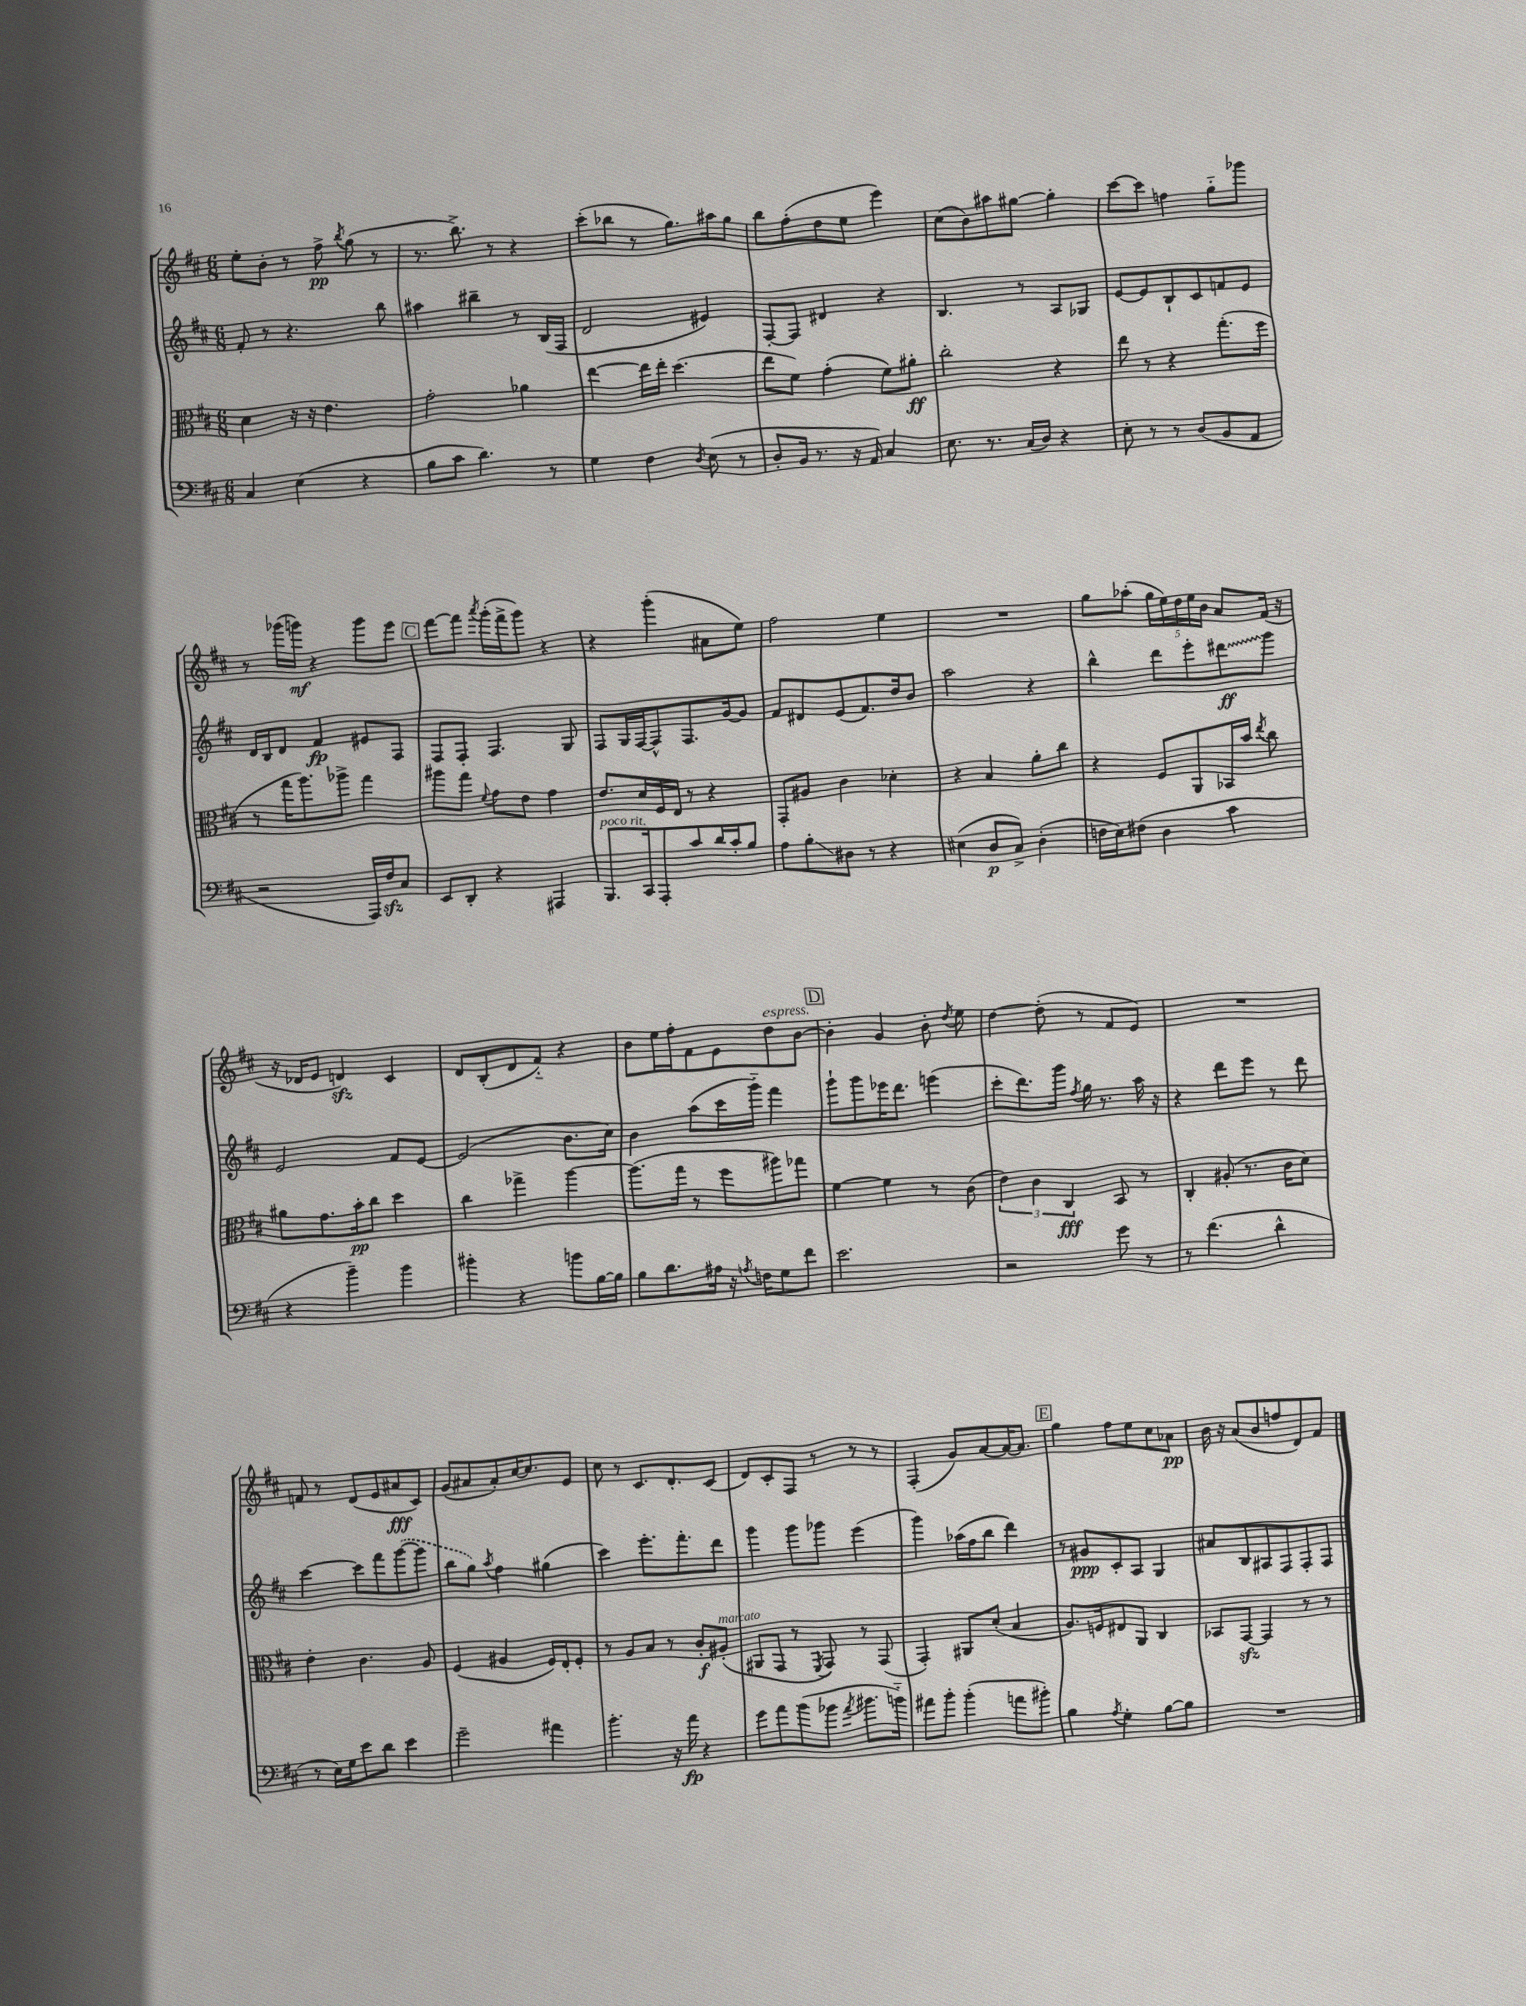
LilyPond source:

<<
\new StaffGroup <<
\new Staff = "s0" {
    \clef treble \key d \major \numericTimeSignature \time 6/8
    \autoBeamOff e''8[-. b'8]-. r8 fis''8->\pp \acciaccatura { b''8 } g''8( r8 |
    r8. b''8.->) r8 r4 |
    cis'''8[-.( bes''8] r8 g''8.[) ais''16 g''8] |
    b''8[ fis''8-.( d''8 e''8] e'''4) |
    cis''8[( b'8) ais''8 gis''8]~ gis''4-. |
    cis'''8[~ cis'''8] f''4 g''8[-_ ges'''8] |
    r8 ges'''16[( g'''16]\mf) r4 g'''8[ e'''8] |
    \mark \markup { \box "C" } fis'''8[~ fis'''8] \acciaccatura { a'''8 } g'''16[-.( fis'''16-> g'''8]) r4 |
    r4 g'''4-.( ais'8[ e''8]) |
    fis''2 e''4 |
    R2. |
    g''8[ aes''8]-.( \tuplet 5/4 { g''16[ e''16) d''16 e''16 b'16] } a'8[ fis'16]( r16 |
    r16 des'16[ e'8] d'4\sfz) cis'4 |
    d'8[ b8-.( d'8 fis'8]-_) r4 |
    b'8[ e''16 fis''16-. fis'8 e'8 d''8^\markup { \italic "espress." } b'8]~ |
    \mark \markup { \box "D" } b'4-. g'4 b'8-. \acciaccatura { d''8 } e''8 |
    d''4~ d''8-.( r8 fis'8[ e'8]) |
    R2. |
    f'8 r8 d'8[( e'8 ais'8\fff cis'8]) |
    g'8[( ais'8 ais'8-.) cis''16~ cis''8. e'8] |
    cis''8 r8 cis'8.[ d'8.-. cis'8]( |
    d'8[) cis'8-. fis8] r8 r8 r8 |
    fis4-.( g'8[) a'8~ a'16~ a'8.] |
    \mark \markup { \box "E" } g''4 fis''8[ e''8 cis''8 aes'8]\pp |
    b'16 r16 a'8[( b'8 f''8 d'8) fis'8] \bar "|." |
}
\new Staff = "s1" {
    \clef treble \key d \major \numericTimeSignature \time 6/8
    \autoBeamOff fis'8-. r8 r4. b''8 |
    ais''4 bis''4-- r8 b16[( fis16] |
    d'2 eis'4) |
    fis8[~-. fis8] dis'4 r4 |
    b4. r8 a8[ ges8] |
    e'8[~ e'8 b8-! cis'8 f'8 e'8] |
    d'16[ b16 d'8] fis'4\fp eis'8[ fis8] |
    \mark \markup { \box "C" } fis8[ fis8]-. fis4. g8 |
    fis8[ g16 fis16~ fis8-^ fis8. g'16~ g'8] |
    fis'8[ dis'8 e'8( fis'8.) d''16 b'8] |
    a''2 r4 |
    b''4-^ d'''8[ e'''8-. \once \override Glissando.style = #'zigzag dis'''8\glissando\ff g'''8] |
    e'2 fis'8[ e'8]~ |
    e'2( b'8.[ cis''16]) |
    b'4 a''8[( cis'''16 g'''16]-_) fis'''4 |
    \mark \markup { \box "D" } g'''8[-! g'''8 ees'''16 d'''8.] e'''4( |
    cis'''8[-. d'''8.) g'''16] \acciaccatura { fis''8 } g''16 r8. a''16 r16 |
    r4 d'''8[ e'''8] r8 d'''8 |
    cis'''4~ cis'''8[ fis'''8 \once \slurDashed g'''8~( g'''8] |
    b''8[ g''8]) \acciaccatura { a''8 } fis''4 gis''4( |
    cis'''4) e'''8.[-. fis'''8.-. d'''8] |
    g'''4 g'''8[ ges'''8] e'''4( |
    g'''4) aes''16[( fis''16 b''8] d'''4) |
    \mark \markup { \box "E" } r8 gis'8[\ppp cis'8-. a8] g4 |
    ais'8[ b8 ais8 fis8 fis8-. fis8] \bar "|." |
}
\new Staff = "s2" {
    \clef alto \key d \major \numericTimeSignature \time 6/8
    \autoBeamOff d'4 r16 r16 e'4. |
    g'2-. aes'4 |
    e''4~ e''16[ e''16]-. d''4.( |
    e''8[ fis'8]) g'4-.( fis'8[) ais'8]-.\ff |
    cis''2-. r4 |
    e''8 r8 r4 g''8.[-.( fis''16] |
    r8 g''16[ a''8.) aes''8]-> g''4 |
    \mark \markup { \box "C" } ais''8[ g''8] \appoggiatura { fis'8 } g'8[ e'8] g'4 |
    e'8.[ d'16 fis16 e16] r8 r4 |
    g,8[-. ais8] cis'4 des'4-. |
    r4 b4 a'8[-. cis''8] |
    r4 fis8[ a,8 bes,16 b'16] \acciaccatura { e''8 } cis''8 |
    ais'8[ g'8. b'16-.\pp cis''8] d''4 |
    cis''4 ges''4-> a''4~ |
    a''8.[( g''16] r8 fis''8[ ais''8) ges''8] |
    \mark \markup { \box "D" } fis'4~ fis'4 r8 cis'8( |
    \tuplet 3/2 { e'4) cis'4 cis4\fff } b,8 r8 |
    cis4-. ais8-.( r8. cis'16[ d'8]) |
    e'4-. cis'4. a8 |
    fis4( ais4 fis16[) e16-. fis8]-. |
    r8 a8[ b8] r8 cis'8[-.\f ais8]-.^\markup { \italic "marcato" }( |
    ais,8[ g,8] r8 \acciaccatura { fis,8 } g,8) r8 g,8( |
    g,4-.) ais,8[ d'8]-.( b4 |
    \mark \markup { \box "E" } a8.[) f16 eis8 a,8] cis4 |
    bes,8[ g,8]~\sfz g,4 r8 r8 \bar "|." |
}
\new Staff = "s3" {
    \clef bass \key d \major \numericTimeSignature \time 6/8
    \autoBeamOff cis4 e4( r4 |
    b8[ cis'8] d'4.) r8 |
    g4 fis4 \acciaccatura { d8 } e8( r8 |
    d8[-. b,16] r8. r16 a,16) cis4 |
    e8. r8. cis16[( d16]) r4 |
    e8-. r8 r8 d8[( b,8 a,8] |
    r2 a,,16[) fis16\sfz cis8] |
    \mark \markup { \box "C" } e,8[ d,8]-. r4 ais,,4 |
    b,,8.[^\markup { \italic "poco rit." } cis,16 a,,8-. cis'8 d'16 cis'16-. b8] |
    a8[ b8-.\glissando dis8] r8 r4 |
    eis4( d8[\p cis8]->) d4-.( |
    f16[ e16) fis8]( d4 cis'4 |
    r4 b'4--) b'4 |
    bis'4-. r4 b'8[ b16~ b16] |
    b8[ d'8. ais16] r16 \acciaccatura { a8 } f16[ g8 fis'8] |
    \mark \markup { \box "D" } e'2. |
    r2 g'8 r8 |
    r8 fis'4.( d'4-^ |
    r8 e16[) g16 e'8 d'8] e'4 |
    g'2-- ais'4 |
    b'4.-. r16 a'16\fp r4 |
    g'8[ a'8 b'8( bes'8] \acciaccatura { a'8 } bis'8.[ b'16]-_) |
    ais'8[ b'8]-. b'4-.( a'8[ bis'8]-.) |
    \mark \markup { \box "E" } b4 \acciaccatura { a8 } g4-. b8[~ b8] |
    R2. \bar "|." |
}
>>
>>
\layout { \context { \Score \remove "Bar_number_engraver" } }
